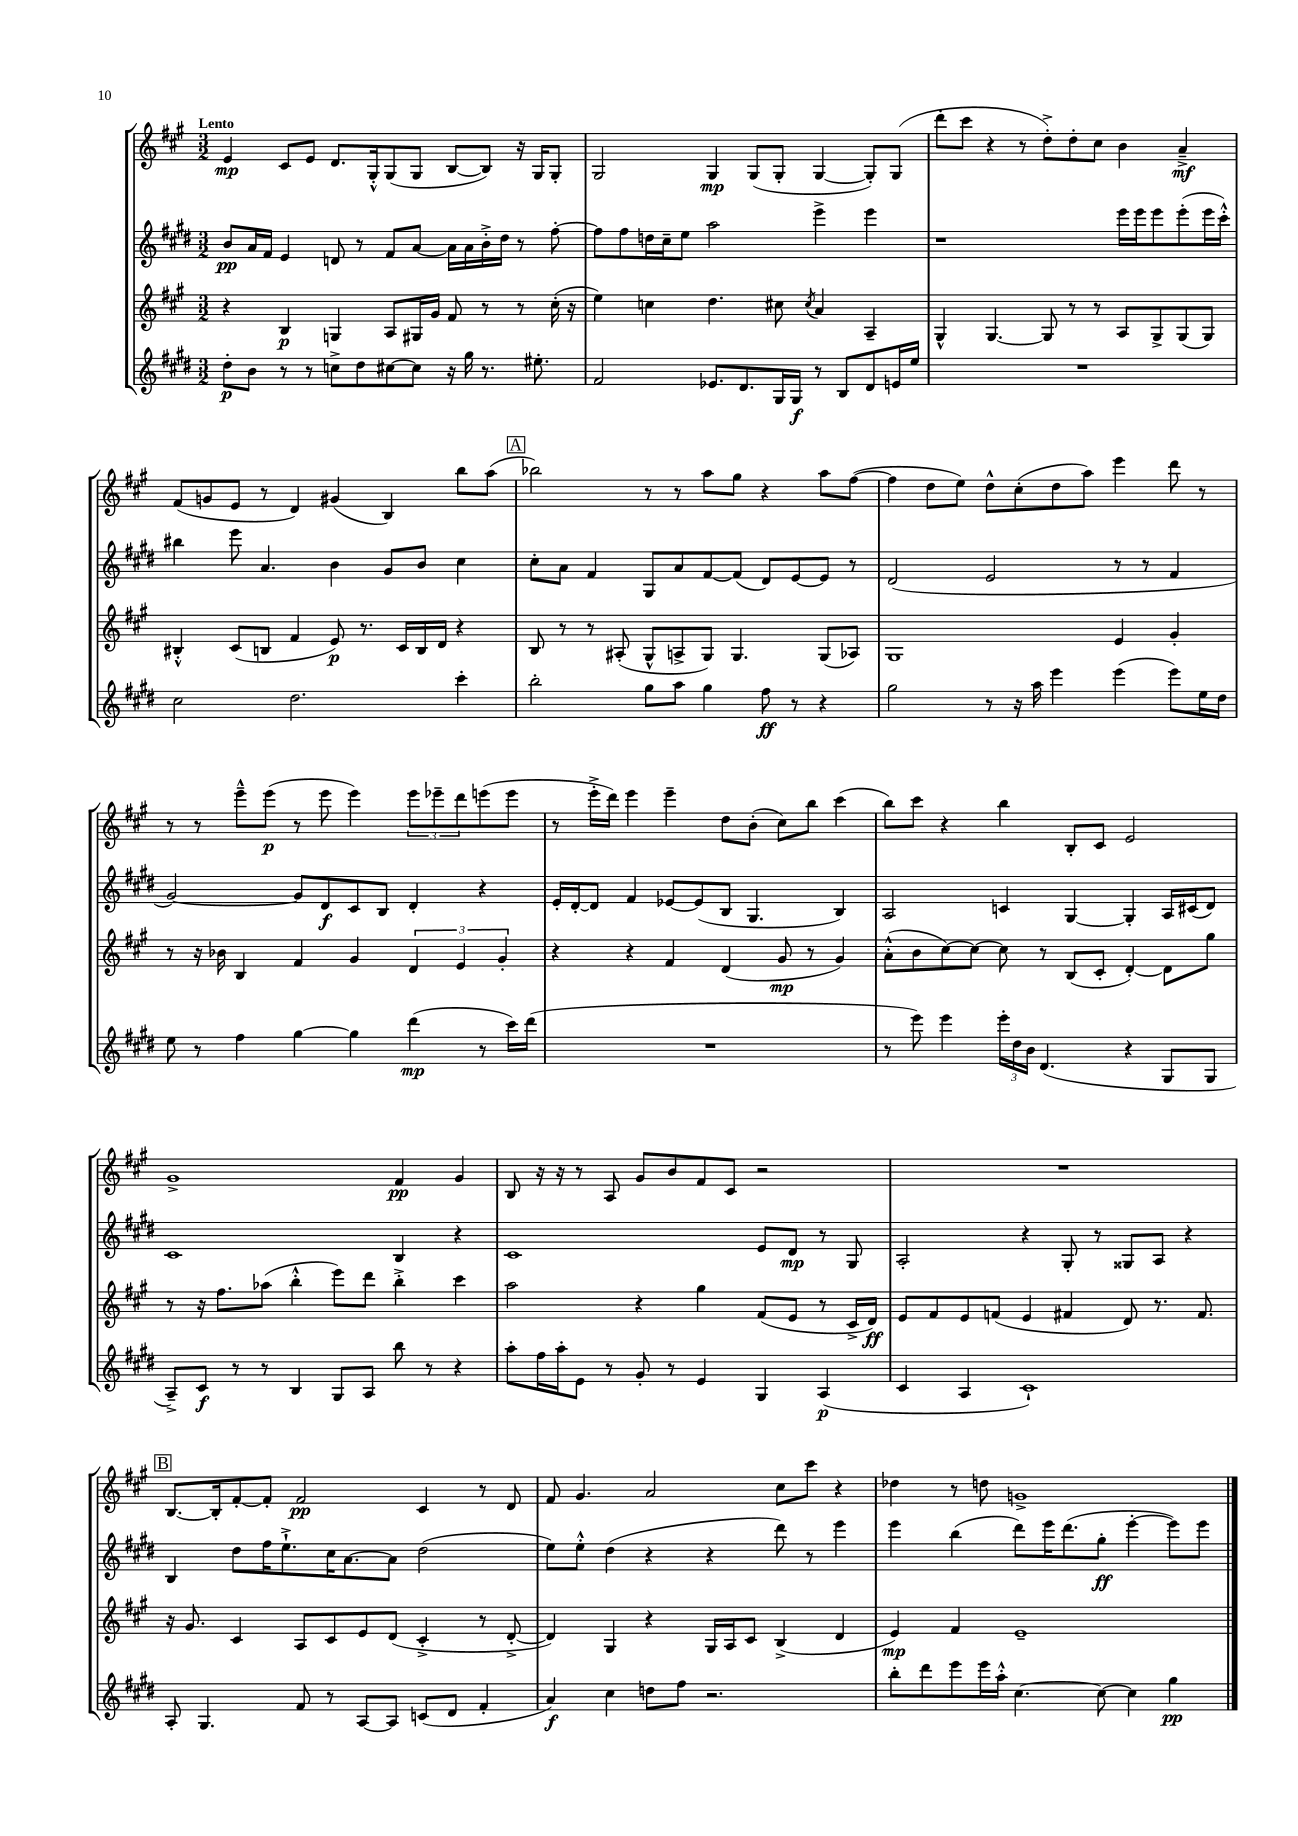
<<
\new StaffGroup <<
\new Staff = "s0" {
    \clef treble \key a \major \numericTimeSignature \time 3/2 \tempo "Lento"
    e'4\mp cis'8 e'8 d'8. gis16-.-^ gis8( gis8 b8~ b8) r16 gis16 gis8-. |
    gis2 gis4\mp gis8( gis8-. gis4~ gis8-.) gis8( |
    d'''8-. cis'''8 r4 r8 d''8-.->) d''8-. cis''8 b'4 a'4--->\mf |
    fis'8( g'8 e'8 r8 d'4) gis'4( b4) b''8 a''8( |
    \mark \markup { \box "A" } bes''2) r8 r8 a''8 gis''8 r4 a''8 fis''8~( |
    fis''4 d''8 e''8) d''8-^ cis''8-.( d''8 a''8) e'''4 d'''8 r8 |
    r8 r8 e'''8---^ e'''8\p( r8 e'''8 e'''4) \tuplet 3/2 { e'''8 ees'''8-- d'''8 } e'''8( e'''8 |
    r8 e'''16-.-> d'''16) e'''4 e'''4-- d''8 b'8-.( cis''8) b''8 cis'''4( |
    b''8) cis'''8 r4 b''4 b8-. cis'8 e'2 |
    gis'1-> fis'4\pp gis'4 |
    b8 r16 r16 r8 a8 gis'8 b'8 fis'8 cis'8 r2 |
    R1. |
    \mark \markup { \box "B" } b8.~ b16-. fis'8~-. fis'8-. fis'2\pp cis'4 r8 d'8 |
    fis'8 gis'4. a'2 cis''8 cis'''8 r4 |
    des''4 r8 d''8 g'1-> \bar "|." |
}
\new Staff = "s1" {
    \clef treble \key e \major \numericTimeSignature \time 3/2
    b'8\pp a'16 fis'16 e'4 d'8 r8 fis'8 a'8~ a'16 a'16 b'16-.-> dis''16 r8 fis''8~-. |
    fis''8 fis''8 d''16 cis''16-- e''8 a''2 e'''4-> e'''4 |
    r1 e'''16 e'''16 e'''8 e'''8-.( e'''16 cis'''16-.-^) |
    bis''4 e'''8 a'4. b'4 gis'8 b'8 cis''4 |
    \mark \markup { \box "A" } cis''8-. a'8 fis'4 gis8 a'8 fis'8~ fis'8( dis'8) e'8~ e'8 r8 |
    dis'2( e'2 r8 r8 fis'4 |
    gis'2~) gis'8 dis'8\f cis'8 b8 dis'4-. r4 |
    e'16-. dis'16~-. dis'8 fis'4 ees'8~ ees'8( b8 gis4. b4) |
    a2 c'4 gis4~ gis4-. a16 cis'16( dis'8) |
    cis'1 b4 r4 |
    cis'1 e'8 dis'8\mp r8 gis8 |
    a2-. r4 gis8-. r8 gisis8 a8 r4 |
    \mark \markup { \box "B" } b4 dis''8 fis''16 e''8.-!-> cis''16 a'8.~ a'8 dis''2( |
    e''8) e''8-.-^ dis''4( r4 r4 dis'''8) r8 e'''4 |
    e'''4 b''4( dis'''8) e'''16 dis'''8.( gis''8-.\ff e'''4~-. e'''8) e'''8 \bar "|." |
}
\new Staff = "s2" {
    \clef treble \key a \major \numericTimeSignature \time 3/2
    r4 b4\p g4 a8 gis16 gis'16 fis'8 r8 r8 cis''16-.( r16 |
    e''4) c''4 d''4. cis''8 \acciaccatura { cis''8 } a'4 a4-- |
    gis4-^ gis4.~ gis8 r8 r8 a8 gis8-> gis8( gis8) |
    bis4-.-^ cis'8( b8 fis'4 e'8\p) r8. cis'16 b16 d'16 r4 |
    \mark \markup { \box "A" } b8 r8 r8 ais8-.( gis8-^ a8-> gis8) gis4. gis8( aes8) |
    gis1 e'4 gis'4-. |
    r8 r16 bes'16 b4 fis'4 gis'4 \tuplet 3/2 { d'4 e'4 gis'4-. } |
    r4 r4 fis'4 d'4( gis'8\mp r8 gis'4) |
    a'8-.-^( b'8 cis''8~) cis''8~ cis''8 r8 b8( cis'8-. d'4~-.) d'8 gis''8 |
    r8 r16 fis''8. aes''8( b''4-.-^ e'''8) d'''8 b''4-.-> cis'''4 |
    a''2 r4 gis''4 fis'8( e'8 r8 cis'16-> d'16\ff) |
    e'8 fis'8 e'8 f'8( e'4 fis'4 d'8) r8. fis'8. |
    \mark \markup { \box "B" } r16 gis'8. cis'4 a8 cis'8 e'8 d'8( cis'4-.-> r8 d'8~-.-> |
    d'4) gis4 r4 gis16 a16 cis'8 b4->( d'4 |
    e'4\mp) fis'4 e'1-- \bar "|." |
}
\new Staff = "s3" {
    \clef treble \key e \major \numericTimeSignature \time 3/2
    dis''8-.\p b'8 r8 r8 c''8-> dis''8 cis''8~ cis''8 r16 gis''16 r8. eis''8.-. |
    fis'2 ees'8. dis'8. gis16 gis16\f r8 b8 dis'8 e'16 e''16 |
    R1. |
    cis''2 dis''2. cis'''4-. |
    \mark \markup { \box "A" } b''2-. gis''8 a''8 gis''4 fis''8\ff r8 r4 |
    gis''2 r8 r16 a''16 e'''4 e'''4( e'''8) e''16 dis''16 |
    e''8 r8 fis''4 gis''4~ gis''4 dis'''4\mp( r8 cis'''16) dis'''16( |
    R1. |
    r8 e'''8) e'''4 \tuplet 3/2 { e'''16-. dis''16 b'16 } dis'4.( r4 gis8 gis8 |
    a8--->) cis'8\f r8 r8 b4 gis8 a8 b''8 r8 r4 |
    a''8-. fis''16 a''16-. e'8 r8 gis'8-. r8 e'4 gis4 a4\p( |
    cis'4 a4 cis'1-!) |
    \mark \markup { \box "B" } a8-. gis4. fis'8 r8 a8~ a8 c'8( dis'8 fis'4-. |
    a'4\f) cis''4 d''8 fis''8 r2. |
    b''8-. dis'''8 e'''8 e'''16 a''16-.-^ cis''4.~ cis''8~ cis''4 gis''4\pp \bar "|." |
}
>>
>>
\layout { \context { \Score \remove "Bar_number_engraver" } }
